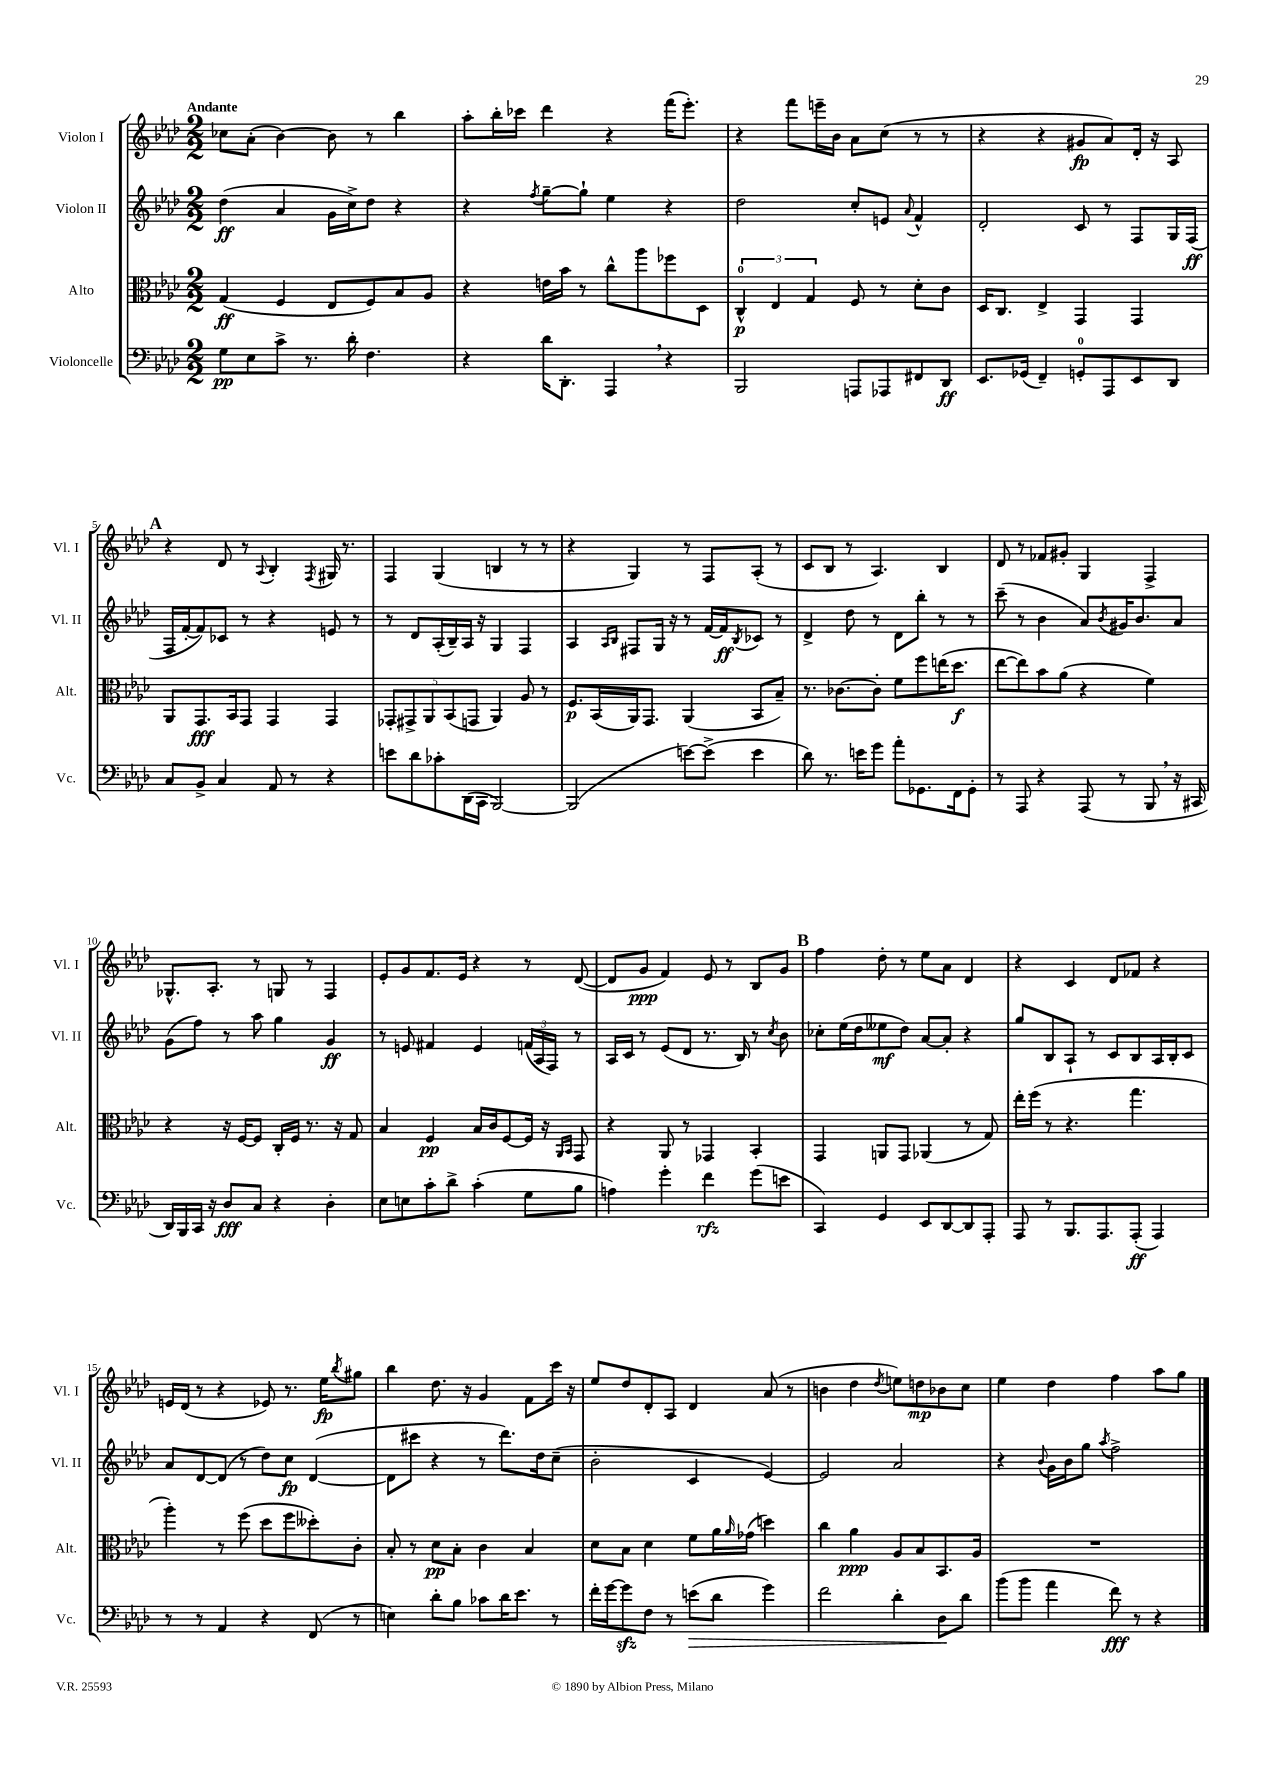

**kern	**kern	**kern	**kern
*staff4	*staff3	*staff2	*staff1
*clefF4	*clefC3	*clefG2	*clefG2
*k[b-e-a-d-]	*k[b-e-a-d-]	*k[b-e-a-d-]	*k[b-e-a-d-]
*M2/2	*M2/2	*M2/2	*M2/2
8G	(4G	(4dd-	8cc-
8E-	.	.	(8a-'
8c^	4F	4a-	[4b-)
8.r	.	.	.
.	8E-	16g	8b-]
16d-'	.	16cc^)	.
4.F	8F)	8dd-	8r
.	8B-	4r	4bb-
.	8A-	.	.
=	=	=	=
4r	4r	4r	8aa-'
.	.	.	16bb-'
.	.	.	16ccc-
.	.	8qff	.
16d-	16e	[8gg~	4ddd-
8.DD-'	16b-	.	.
.	8r	8gg`]	.
4AAA-	8cc^^	4ee-	4r
.	8aa-	.	.
4r	8ff-	4r	(16fff
.	.	.	8.eee-')
.	8D-	.	.
=	=	=	=
2BBB-	6C^^	2dd-	4r
.	6E-	.	.
.	.	.	8fff
.	6G	.	.
.	.	.	16eee~
.	.	.	16b-
8AAA	8F	8cc'	8a-
8AAA-	8r	8e	(8cc
.	.	8qqa-	.
8FF#	8d-'	4f^^	8r
8DD-	8c	.	8r
=	=	=	=
8.EE-	16D-	2d-'	4r
.	8.C	.	.
(16GG-	.	.	.
4FF~)	4E-^	.	4r
8GG'	4GG	8c	8g#
8AAA-	.	8r	8a-)
8EE-	4GG	8F	16d-'
.	.	.	16r
8DD-	.	16G	8A-
.	.	(16F	.
=	=	=	=
8C	8AA-	16F	4r
.	.	[16f'	.
8BB-^	8.GG	8f])	.
4C	.	8c-	8d-
.	16BB-	.	.
.	8GG	8r	8r
.	.	.	8qqA-
8AA-	4GG	4r	4B-'
8r	.	.	.
.	.	.	8qF
4r	4GG	8e	16G#
.	.	.	8.r
.	.	8r	.
=	=	=	=
8e	10GG-'	8r	4F
.	10GG#^	.	.
8d-	.	8d-	.
.	10AA-	.	.
8c-'	.	(16A-'	(4G
.	(10BB-	.	.
.	.	16B-~)	.
(16DD-	.	16A-	.
.	10GG	.	.
16CC	.	16r	.
[2BBB-)	4AA-)	4G	4B
.	8A-	4F	8r
.	8r	.	8r
=	=	=	=
(2BBB-]	8.F	4A-	4r
.	(16BB-	.	.
.	.	16qqA-	.
.	.	16qqB-	.
.	16AA-)	8F#	4G)
.	8.GG	.	.
.	.	16G	.
.	.	16r	.
[8e)	(4AA-	8r	8r
(8e^]	.	[16f	8F
.	.	16f]	.
.	.	8qB-	.
4e	8BB-	8c-	(8A-'
.	8B-~)	8r	8r
=	=	=	=
8d-)	8.r	4d-^	8c
8.r	.	.	8B-
.	[8.c-	.	.
.	.	8dd-	8r
16e	.	.	.
8g	8c-']	8r	4.A-)
8a-'	8f	8d-	.
8.GG-	8ff	8bb-'	.
.	(16ee	8r	4B-
16FF	8.dd-	.	.
8GG-'	.	8r	.
=	=	=	=
8r	[8ee-	(8ccc~	8d-
8AAA-	8ee-])	8r	8r
4r	8b-	4b-	8f-
.	(8a-	.	8g#'
(8AAA-	4r	8a-)	4G
.	.	8qb-	.
8r	.	16g#	.
.	.	8.b-	.
8BBB-	4f)	.	4F^
16r	.	8a-	.
16CC#	.	.	.
=	=	=	=
16DD-)	4r	(8g	8.G-^^
16BBB-	.	.	.
16CC	.	8ff)	.
16r	.	.	8.A-'
8D-	16r	8r	.
.	[16F	.	.
8C	8F]	8aa-	8r
4r	16C'	4gg	8G
.	16F	.	.
.	8.r	.	8r
4D-'	.	4g	4F
.	16r	.	.
.	8G	.	.
=	=	=	=
8E-	4B-	8r	8e-'
8E	.	8e	8g
8c'	4F	4f#	8.f
8d-^	.	.	.
.	.	.	16e-
(4c'	16B-	4e	4r
.	16c	.	.
.	[8F	.	.
8G	16F]	(24f	8r
.	.	24A-	.
.	16r	.	.
.	.	24F)	.
.	16qqAA-	.	.
.	16qqBB-	.	.
8B-	8GG	8r	([8d-
=	=	=	=
4A)	4r	16A-	8d-]
.	.	16c	.
.	.	8r	8g
4g'	8AA-	(8e-	4f)
.	8r	8d-	.
4f	4GG-	8.r	8e-
.	.	.	8r
.	.	16B-)	.
(8g	4BB-'	8r	8B-
.	.	8qcc	.
8e	.	8b-	8g
=	=	=	=
4CC)	4GG	8cc-'	4ff
.	.	(16ee-	.
.	.	16dd-	.
4GG	8AA	8ee--	8dd-'
.	8GG	8dd-)	8r
8EE-	(4AA-	[8a-	8ee-
[8DD-	.	8a-']	8a-
8DD-]	8r	4r	4d-
8AAA-'	8G)	.	.
=	=	=	=
8AAA-	16ee-'	8gg	4r
.	(16ff	.	.
8r	8r	8B-	.
8.BBB-	4.r	8A-`	4c
.	.	8r	.
8.AAA-	.	.	.
.	.	8c	8d-
(8AAA-'	4.gg	8B-	8f-
4AAA-)	.	16A-	4r
.	.	16B-'	.
.	.	8c	.
=	=	=	=
8r	4aa-')	8a-	16e
.	.	.	(16d-
8r	.	[8d-	8r
4AA-	8r	(8d-]	4r
.	(8ff	8r	.
4r	8dd-	8dd-)	8e-)
.	8ff	8cc	8.r
(8FF	8dd--')	([4d-	.
.	.	.	16ee-
.	.	.	8qbb-
8r	8c'	.	8gg#
=	=	=	=
4E)	8B-'	8d-]	4bb-
.	8r	8ccc#	.
8d-'	8d-	4r	8.dd-
8B-	8B-'	.	.
.	.	.	16r
8c-	4c	8r	4g
16d-	.	8.ddd-)	.
8.e-	.	.	.
.	4B-	.	8f
.	.	16dd-	.
8r	.	(8cc~	16ccc
.	.	.	16r
=	=	=	=
16f'	8d-	2b-'	8ee-
[16g	.	.	.
8g]	8B-	.	8dd-
8F	4d-	.	8d-'
8r	.	.	8A-
(8e	8f	4c	4d-
8d-	16a-	.	.
.	16qqa-	.	.
.	(16g-	.	.
4g)	4dd)	[4e-)	(8a-
.	.	.	8r
=	=	=	=
2f	4cc	2e-]	4b
.	4a-	.	4dd-
.	.	.	8qdd-
4d-'	8A-	2a-	8ee)
.	8B-	.	8dd
8D-	8.BB-	.	8b-
8d-	.	.	8cc
.	16A-	.	.
=	=	=	=
(8b-	1r	4r	4ee-
8b-	.	.	.
.	.	8qqb-	.
4a-	.	16g	4dd-
.	.	16b-	.
.	.	8gg	.
.	.	8qaa-	.
8f)	.	2ff^	4ff
8r	.	.	.
4r	.	.	8aa-
.	.	.	8gg
==	==	==	==
*-	*-	*-	*-
